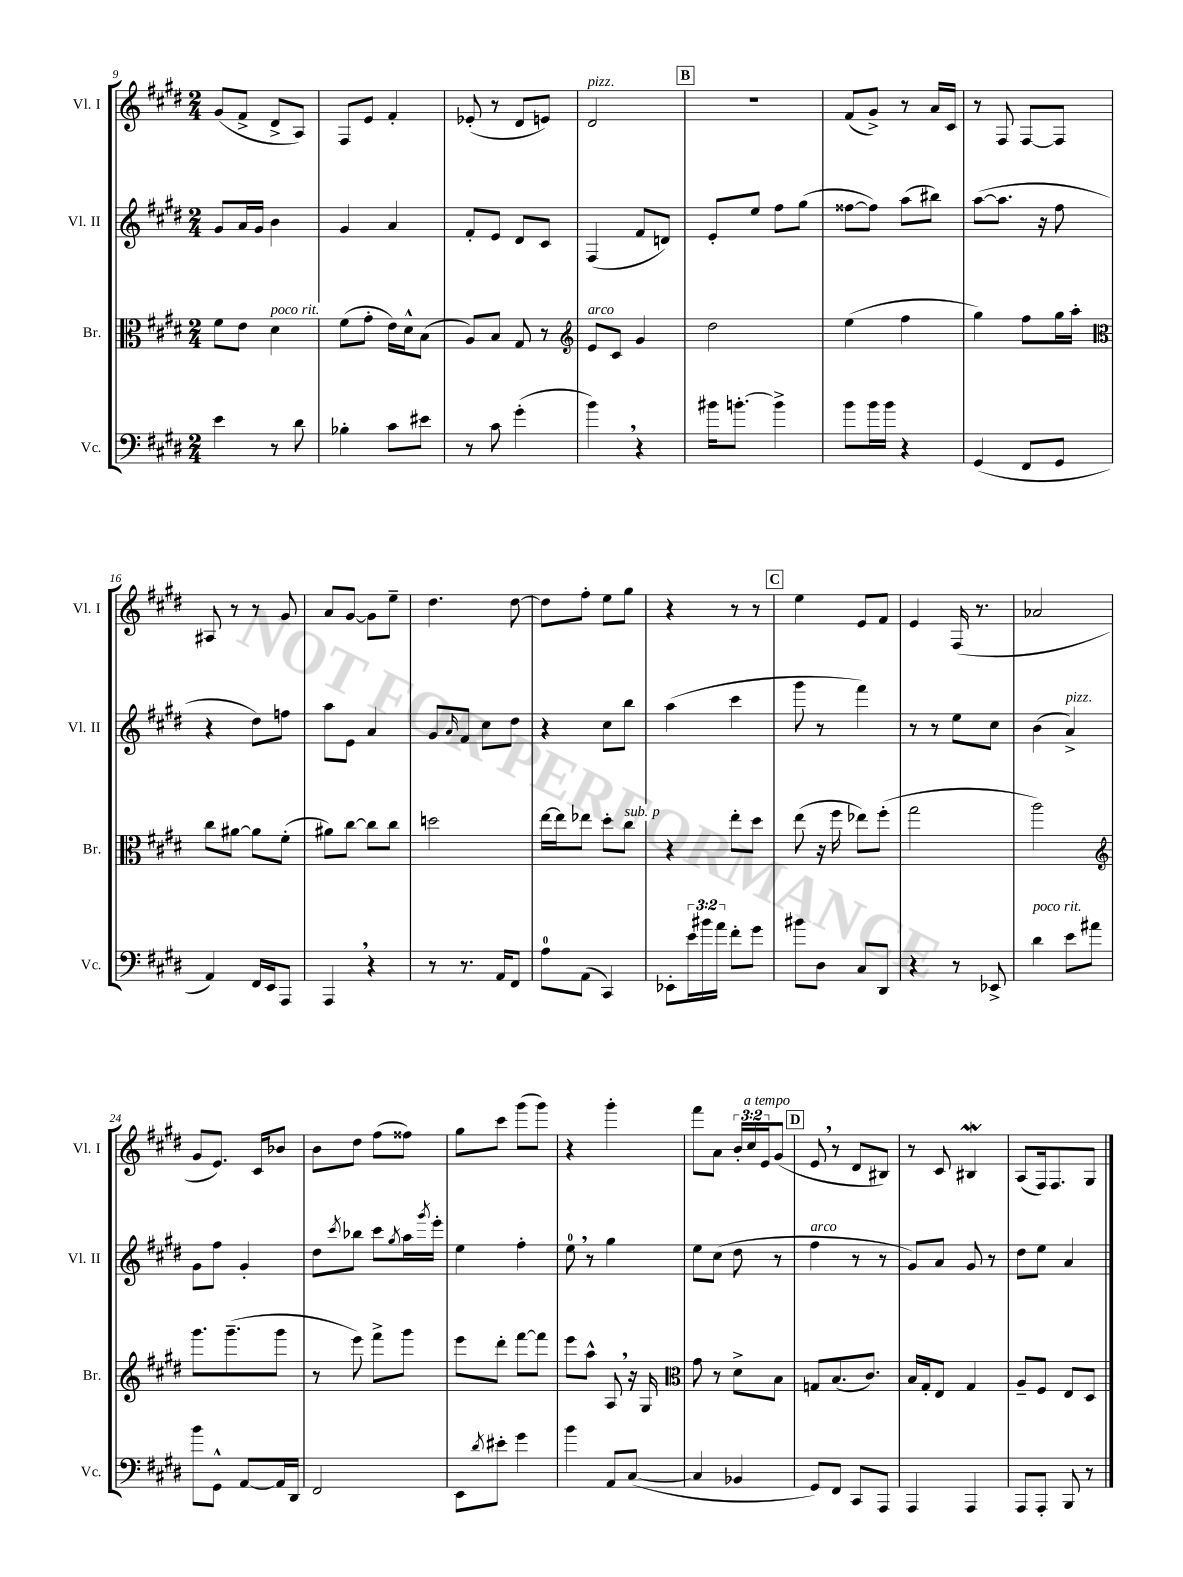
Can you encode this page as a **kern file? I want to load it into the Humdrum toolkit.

**kern	**kern	**kern	**kern
*staff4	*staff3	*staff2	*staff1
*clefF4	*clefC3	*clefG2	*clefG2
*k[f#c#g#d#]	*k[f#c#g#d#]	*k[f#c#g#d#]	*k[f#c#g#d#]
*M2/4	*M2/4	*M2/4	*M2/4
4e	8f#	8g#	(8g#
.	8e	16a	8f#^
.	.	16g#	.
8r	4d#	4b	8d#^
8d#	.	.	8A)
=	=	=	=
4B-'	(8f#	4g#	8F#
.	8g#'	.	8e
8c#	16e)	4a	4f#'
.	16d#^^	.	.
8e#	(8B	.	.
=	=	=	=
8r	8A)	8f#'	(8e-'
8c#	8B	8e	8r
(4g#'	8G#	8d#	8d#
.	8r	8c#	8e)
=	=	=	=
*	*clefG2	*	*
4b)	8e	(4F#	2d#
.	8c#	.	.
4r	4g#	8f#	.
.	.	8d)	.
=	=	=	=
16b#	2dd#	8e'	2r
[8.b'	.	.	.
.	.	8ee	.
4b^]	.	8ff#	.
.	.	(8gg#	.
=	=	=	=
8b	(4ee	[8ff##	(8f#
16b	.	8ff##])	8g#^)
16b	.	.	.
4r	4ff#	(8aa	8r
.	.	8bb#)	16a
.	.	.	16c#
=	=	=	=
(4GG#	4gg#)	([8aa	8r
.	.	8.aa]	8F#
8FF#	8ff#	.	[8F#
.	.	16r	.
8GG#	16gg#	8ff#	8F#]
.	16aa'	.	.
=	=	=	=
*	*clefC3	*	*
4AA)	8cc#	4r	8A#
.	[8a#	.	8r
16FF#	8a#]	8dd#)	8r
16EE	.	.	.
8AAA	(8f#'	8ff	8g#
=	=	=	=
4AAA	8a#)	8aa	8a
.	[8cc#	8e	[8g#
4r	8cc#]	4a	8g#]
.	8cc#	.	8ee~
=	=	=	=
8r	2dd	8g#	4.dd#
.	.	16qqa	.
8.r	.	8f#	.
.	.	8cc#	.
16AA	.	.	.
8FF#	.	8dd#	[8dd#
=	=	=	=
8A	[16ee	4r	8dd#]
.	16ee]	.	.
(8AA	8ee-	.	8ff#'
4CC#)	8dd#'	8cc#	8ee
.	8cc#	8bb	8gg#
=	=	=	=
8EE-'	4r	(4aa	4r
24e	.	.	.
24b#	.	.	.
24a	.	.	.
8f#'	8ee'	4ccc#	8r
8g#	8dd#	.	8r
=	=	=	=
8b#	(8ee	8ggg#	4ee
8D#	16r	8r	.
.	16ff#	.	.
8C#	8ee-)	4fff#)	8e
8DD#	(8ff#'	.	8f#
=	=	=	=
4r	2gg#	8r	4e
.	.	8r	.
8r	.	8ee	(16F#
.	.	.	8.r
8EE-^	.	8cc#	.
=	=	=	=
4d#	2aa)	(4b	2a-
8e	.	4a^)	.
8a#	.	.	.
=	=	=	=
*	*clefG2	*	*
8b	8.ggg#	8g#	8g#
8GG#^^	.	8ff#	8.e)
.	(8.ggg#~	.	.
[8AA	.	4g#'	.
.	.	.	16c#
16AA]	8ggg#	.	8b-
16DD#	.	.	.
=	=	=	=
2FF#	8r	8dd#	8b
.	.	8qccc#	.
.	8eee)	8bb-	8dd#
.	8fff#^	8ccc#	(8ff#
.	.	8qgg#	.
.	8ggg#	16aa	8ff##)
.	.	8qggg#	.
.	.	16eee'	.
=	=	=	=
8EE	8eee	4ee	8gg#
8qd#	.	.	.
8e#'	8ddd#'	.	8ccc#
4g#	[8fff#	4ff#'	(8ggg#
.	8fff#]	.	8ggg#)
=	=	=	=
4b	8eee	8ee	4r
.	8aa^^	8r	.
8AA	8A	4gg#	4ggg#'
([8C#	16r	.	.
.	16G#	.	.
=	=	=	=
*	*clefC3	*	*
4C#]	8g#	8ee	8fff#
.	8r	(8cc#	8a
4BB-	8d#^	8dd#	24b'
.	.	.	24cc#
.	.	.	24e
.	8B	8r	(8g#
=	=	=	=
8GG#)	8G	4ff#	8e
8FF#	(8.B	.	8r
8CC#	.	8r	8d#
.	8.c#)	.	.
8AAA	.	8r	8B#)
=	=	=	=
4AAA	16B	8g#)	8r
.	16G#'	.	.
.	8E	8a	8c#
4AAA	4G#	8g#	4B#
.	.	8r	.
=	=	=	=
8AAA	8A~	8dd#	(8A
8AAA'	8F#	8ee	16F#)
.	.	.	8.F#
8BBB	8E	4a	.
8r	8D#	.	8G#
==	==	==	==
*-	*-	*-	*-
